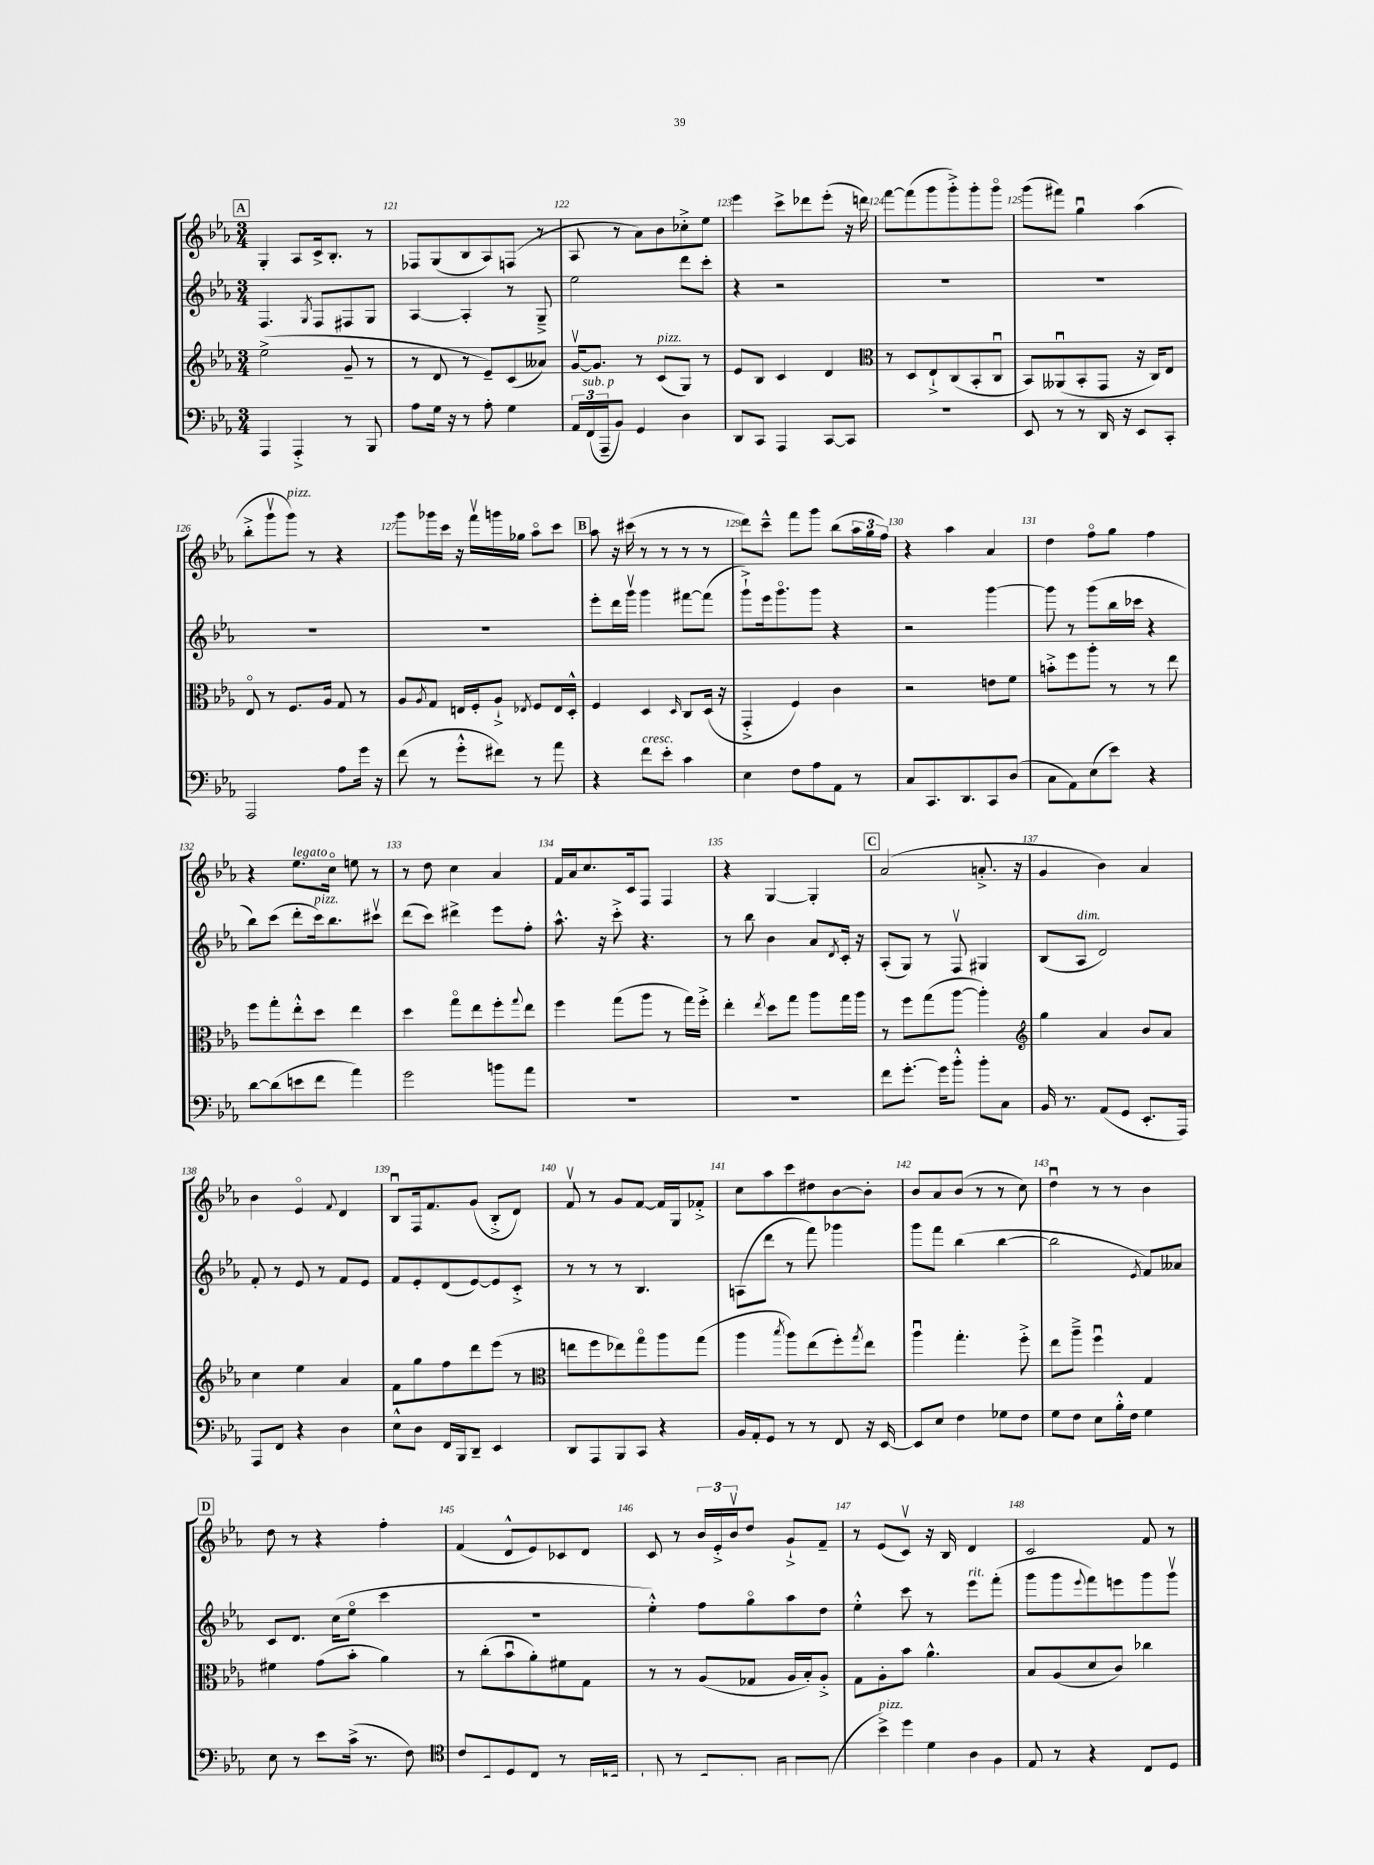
<<
\new StaffGroup <<
\new Staff = "s0" {
    \clef treble \key ees \major \numericTimeSignature \time 3/4
    \mark \markup { \box "A" } g4-. aes8 c'16-> bes8.-. r8 |
    fes8 g8( bes8 aes8) f8( r8 |
    aes8 r8 aes'8) bes'8 ces''8-.-> ees''8 |
    ees'''4 c'''8-> des'''8 ees'''8-.( r16 d'''16) |
    f'''8~ f'''8( g'''8 g'''8-.->) g'''8-. g'''8\flageolet |
    g'''8( fis'''8) g''4\downbow aes''4( |
    bes''8-.-> g'''8\upbow g'''8^\markup { \italic "pizz." }) r8 r4 |
    g'''8 ges'''16 c'''16 r16 f'''16\upbow g'''16 ges''16 aes''8\flageolet c'''8 |
    \mark \markup { \box "B" } aes''8 r16 cis'''16( r8 r8 r8 r8 |
    d'''8) c'''8---^ f'''8 g'''8 bes''8( \tuplet 3/2 { aes''16 g''16 f''16) } |
    r4 aes''4 aes'4 |
    d''4 f''8\flageolet g''8 f''4 |
    r4 ees''8.^\markup { \italic "legato" } c''16\flageolet e''8 r8 |
    r8 d''8 c''4 aes'4 |
    f'16 aes'16 c''8. c'16 f8 f4 |
    r4 g4~ g4-. |
    \mark \markup { \box "C" } aes'2( a'8.-.-> r16 |
    g'4 bes'4) aes'4 |
    bes'4 ees'4\flageolet \appoggiatura { f'8 } d'4 |
    bes8\downbow f16 f'8. g'8( bes8-.-> d'8) |
    f'8\upbow r8 g'8 f'8~ f'16 g16 fes'8-.-> |
    c''8 aes''8 c'''8 dis''8 bes'8~ bes'8-. |
    bes'8 aes'8 bes'8( r8 r8 c''8) |
    d''4\downbow r8 r8 bes'4 |
    \mark \markup { \box "D" } d''8 r8 r4 f''4-. |
    f'4( d'8-^ ees'8) ces'8 d'8 |
    c'8 r8 \tuplet 3/2 { bes'16 ees'16-.-> bes'16\upbow } d''8 g'8-!-> f'8-- |
    r8 ees'8( c'8\upbow) r16 bes16 d'4 |
    c'2 f'8 r8 \bar "|." |
}
\new Staff = "s1" {
    \clef treble \key ees \major \numericTimeSignature \time 3/4
    \mark \markup { \box "A" } f4. \acciaccatura { g8 } f8 fis8 g8 |
    aes4~ aes4-. r8 g8---> |
    ees''2 d'''8 c'''8-. |
    r4 r2 |
    R2. |
    R2. |
    R2. |
    R2. |
    \mark \markup { \box "B" } ees'''8-. d'''16 g'''16\upbow g'''4 fis'''8~ fis'''8( |
    g'''8-!->) ees'''16 g'''8.\flageolet g'''8 r4 |
    r2 g'''4~ |
    g'''8 r8 g'''8( bes''16 ces'''16 r4 |
    bes''8) c'''8( d'''8-. c'''16^\markup { \italic "pizz." }) bes''8. cis'''8\upbow |
    d'''8( c'''8) dis'''4-> ees'''8 f''8-. |
    aes''8.-^ r16 c'''8-.-> r4. |
    r8 bes''8 bes'4 aes'8 \acciaccatura { d'8 } c'16-. r16 |
    \mark \markup { \box "C" } aes8-.( g8) r8 f8\upbow gis4 |
    bes8( aes8^\markup { \italic "dim." } d'2) |
    f'8-. r8 ees'8 r8 f'8 ees'8 |
    f'8 ees'8-. d'8( ees'8~) ees'8 c'8-.-> |
    r8 r8 r8 bes4. |
    a8( d'''8 r8 f'''8) ges'''4 |
    g'''8 f'''8 bes''4( bes''4~ |
    bes''2 \acciaccatura { ees'8 } f'8) aeses'8 |
    \mark \markup { \box "D" } c'8 d'8. c''16( ees''8\flageolet c'''4 |
    R2. |
    ees''4-.-^) f''8 g''8\flageolet aes''8 d''8 |
    ees''4-.-^ c'''8 r8 ees'''8^\markup { \italic "rit." } f'''8-.( |
    g'''8 g'''8 \appoggiatura { ees'''8 } f'''8) e'''8 g'''8 g'''8\upbow \bar "|." |
}
\new Staff = "s2" {
    \clef treble \key ees \major \numericTimeSignature \time 3/4
    \mark \markup { \box "A" } ees''2->( g'8-- r8 |
    r8 d'8 r8 ees'8--) c'8( aeses'8) |
    g'16~\upbow g'8. r8 c'8^\markup { \italic "pizz." }( g8) r8 |
    ees'8 bes8 c'4 d'4 |
    \clef alto r8 d8 ees8-!-> c8( bes,8-. c8\downbow |
    bes,8) aeses,8\downbow( bes,8-. g,8 r16 c16) ees8 |
    ees8\flageolet r8 f8. aes16 g8 r8 |
    aes8 \acciaccatura { aes8 } g8 e16 f16-. aes8-!-> \acciaccatura { ees8 } f8 ees16 d16-.-^ |
    \mark \markup { \box "B" } f4 d4 \grace { d16 } c8 d16( r16 |
    g,4-.-> f4) c'4 |
    r2 e'8 f'8 |
    b'8-.-> f''8 aes''8-. r8 r8 ees''8 |
    f''8 g''8-. ees''8-.-^ d''8 ees''4 |
    d''4 g''8\flageolet ees''8 f''8-. \appoggiatura { g''8 } ees''8 |
    f''4 g''8( aes''8 r8 g''16) f''16-.-> |
    ees''4-. \acciaccatura { ees''8 } d''8 g''8 aes''8 g''16 aes''16 |
    \mark \markup { \box "C" } r8 f''8 g''8( aes''8~ aes''4-.) |
    \clef treble g''4 aes'4 bes'8 aes'8 |
    c''4 ees''4 aes'4 |
    f'8 g''8 f''8 d'''8 ees'''8( r8 |
    \clef alto e''8 f''8 ees''8) g''8\flageolet aes''8 g''8( |
    aes''4 \acciaccatura { bes''8 } aes''8) ees''8( f''8-.) \acciaccatura { g''8 } ees''8 |
    aes''4\downbow g''4.-. f''8-.-> |
    ees''8 aes''8---> f''4\downbow g4 |
    \mark \markup { \box "D" } fis'4 g'8( bes'8-. aes'4) |
    r8 c''8-.( bes'8\downbow aes'8-.) fis'8 g8 |
    r8 r8 aes8( ges8 aes16 bes16-.) aes8-.-> |
    g8 aes8-. bes'8 aes'4.-^ |
    bes8 aes8( d'8 c'8) ces''4 \bar "|." |
}
\new Staff = "s3" {
    \clef bass \key ees \major \numericTimeSignature \time 3/4
    \mark \markup { \box "A" } aes,,4 aes,,4-.-> r8 bes,,8 |
    aes8 g16 r16 r8 aes8-. g4 |
    \tuplet 3/2 { aes,16 f,16^\markup { \italic "sub. p" }( aes,,16-- } bes,8) g,4 d4 |
    d,8 c,8 aes,,4 c,8~ c,8 |
    R2. |
    ees,8 r8 r8 d,16 r16 ees,8 c,8-. |
    aes,,2 aes8 g'16 r16 |
    f'8( r8 g'8-.-^ fis'8) r8 aes'8 |
    \mark \markup { \box "B" } r4 f'8^\markup { \italic "cresc." } ees'8-. c'4 |
    ees4 f8 aes8 aes,8 r8 |
    c8 c,8. d,8. c,8 d8( |
    c8 aes,8) ees8( ees'8) r4 |
    d'8~ d'8( e'8 f'8 aes'4) |
    g'2 b'8 aes'8 |
    R2. |
    R2. |
    \mark \markup { \box "C" } f'8 g'8.~-. g'16 bes'8-.-^ bes'8-. c8 |
    bes,16 r8. aes,8( g,8 ees,8.-. aes,,16) |
    aes,,8 f,8 r4 d4 |
    ees8-^ d8 f,16 bes,,16 d,8-- ees,4 |
    d,8 aes,,8 bes,,8 c,8 r4 |
    bes,16 aes,16-. g,8 r8 r8 f,8 r16 ees,16~ |
    ees,8 ees8 f4 ges8 f8 |
    g8 f8 ees8 bes16-.-^ f16 g4 |
    \mark \markup { \box "D" } ees8 r8 ees'8 c'16->( r8. f8) |
    \clef tenor c'8 bes,8 d8( c8) r8 aes,16---> b,16 |
    ges,8 r8 bes,8 g,8 \grace { d,16 aes,16 } ees,8 ees,8( |
    f,8 bes'8->^\markup { \italic "pizz." }) d''8 d'8 aes8 f8 |
    ees8 r8 r4 c8 d8-> \bar "|." |
}
>>
>>
\layout { \context { \Score currentBarNumber = #120 \override BarNumber.break-visibility = ##(#f #t #t) barNumberVisibility = #all-bar-numbers-visible } }
